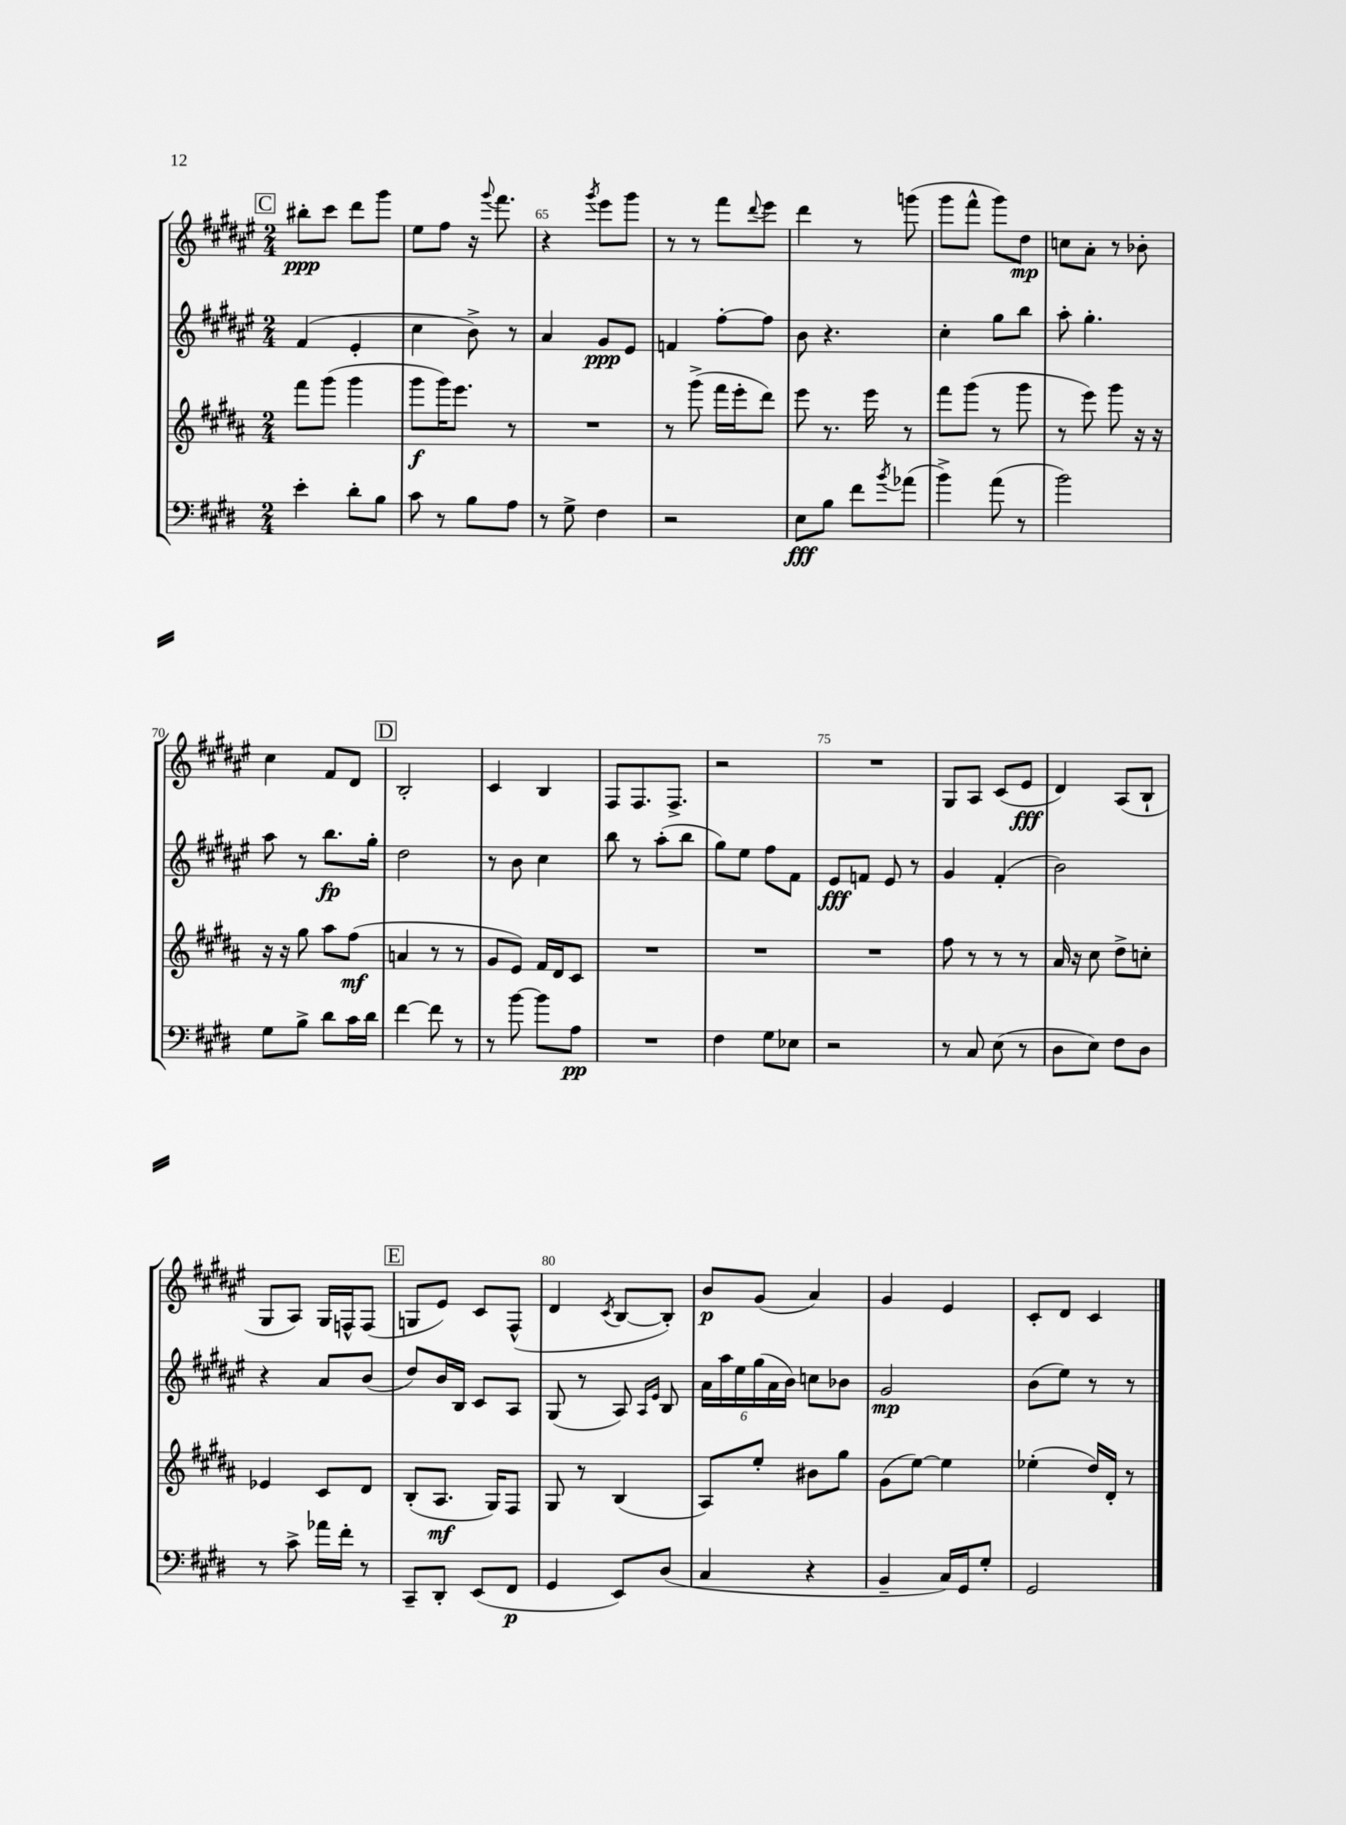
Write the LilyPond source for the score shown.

<<
\new StaffGroup <<
\new Staff = "s0" {
    \clef treble \key fis \major \numericTimeSignature \time 2/4
    \mark \markup { \box "C" } bis''8-.\ppp cis'''8 dis'''8 gis'''8 |
    eis''8 fis''8 r16 \appoggiatura { gis'''8 } fis'''8. |
    r4 \acciaccatura { gis'''8 } eis'''8 gis'''8 |
    r8 r8 fis'''8 \appoggiatura { dis'''8 } eis'''8 |
    dis'''4 r8 g'''8( |
    gis'''8 fis'''8-^ gis'''8) dis''8\mp |
    c''8 ais'8-. r8 bes'8-. |
    cis''4 fis'8 dis'8 |
    \mark \markup { \box "D" } b2-. |
    cis'4 b4 |
    fis8 fis8. fis8.-> |
    r2 |
    R2 |
    gis8 ais8 cis'8( eis'8\fff |
    dis'4) ais8( b8-! |
    gis8 ais8) gis16 f16-^ f8( |
    \mark \markup { \box "E" } g8 eis'8) cis'8 fis8-^( |
    dis'4 \acciaccatura { cis'8 } b8~ b8-.) |
    b'8\p gis'8( ais'4) |
    gis'4 eis'4 |
    cis'8-. dis'8 cis'4 \bar "|." |
}
\new Staff = "s1" {
    \clef treble \key fis \major \numericTimeSignature \time 2/4
    \mark \markup { \box "C" } fis'4( eis'4-. |
    cis''4 b'8->) r8 |
    ais'4 gis'8\ppp eis'8 |
    f'4 fis''8~-. fis''8 |
    b'8 r4. |
    cis''4-. gis''8 b''8 |
    ais''8-. gis''4.-. |
    ais''8 r8 b''8.\fp gis''16-. |
    \mark \markup { \box "D" } dis''2 |
    r8 b'8 cis''4 |
    b''8 r8 ais''8-.( b''8 |
    gis''8) eis''8 fis''8 fis'8 |
    eis'8\fff f'8 eis'8 r8 |
    gis'4 fis'4-.( |
    b'2) |
    r4 ais'8 b'8( |
    \mark \markup { \box "E" } dis''8) b'16 b16 cis'8 ais8 |
    gis8( r8 ais8) \grace { ais16 eis'16 } b8 |
    \tuplet 6/4 { ais'16 ais''16 eis''16 gis''16( ais'16 b'16) } c''8 bes'8 |
    gis'2\mp |
    b'8( eis''8) r8 r8 \bar "|." |
}
\new Staff = "s2" {
    \clef treble \key b \major \numericTimeSignature \time 2/4
    \mark \markup { \box "C" } fis'''8 gis'''8( gis'''4 |
    gis'''8\f gis'''16) e'''8. r8 |
    R2 |
    r8 gis'''8->( fis'''16 e'''16-. dis'''8) |
    e'''8 r8. e'''16 r8 |
    fis'''8 gis'''8( r8 gis'''8 |
    r8 e'''8) gis'''8 r16 r16 |
    r16 r16 gis''8 ais''8 fis''8\mf( |
    \mark \markup { \box "D" } a'4 r8 r8 |
    gis'8 e'8) fis'16 dis'16 cis'8 |
    R2 |
    R2 |
    R2 |
    fis''8 r8 r8 r8 |
    ais'16 r16 cis''8 dis''8-> c''8-. |
    ees'4 cis'8 dis'8 |
    \mark \markup { \box "E" } b8-.( ais8.\mf gis16) fis8 |
    gis8 r8 b4( |
    ais8) e''8-. bis'8 gis''8 |
    gis'8( e''8~) e''4 |
    ees''4-.( dis''16) dis'16-. r8 \bar "|." |
}
\new Staff = "s3" {
    \clef bass \key e \major \numericTimeSignature \time 2/4
    \mark \markup { \box "C" } e'4-. dis'8-. b8 |
    cis'8 r8 b8 a8 |
    r8 gis8-> fis4 |
    r2 |
    e8\fff b8 fis'8 \acciaccatura { b'8 } aes'8( |
    b'4->) a'8( r8 |
    b'2) |
    gis8 b8-> dis'8 cis'16 dis'16 |
    \mark \markup { \box "D" } fis'4~ fis'8 r8 |
    r8 b'8~ b'8 a8\pp |
    R2 |
    fis4 gis8 ees8 |
    r2 |
    r8 cis8 e8( r8 |
    dis8 e8) fis8 dis8 |
    r8 cis'8-> aes'16 fis'16-. r8 |
    \mark \markup { \box "E" } cis,8-- dis,8-. e,8( fis,8\p |
    gis,4 e,8) dis8( |
    cis4 r4 |
    b,4-- cis16) gis,16 gis8-. |
    gis,2 \bar "|." |
}
>>
>>
\layout { \context { \Score currentBarNumber = #63 \override BarNumber.break-visibility = ##(#f #t #t) barNumberVisibility = #(every-nth-bar-number-visible 5) } }
